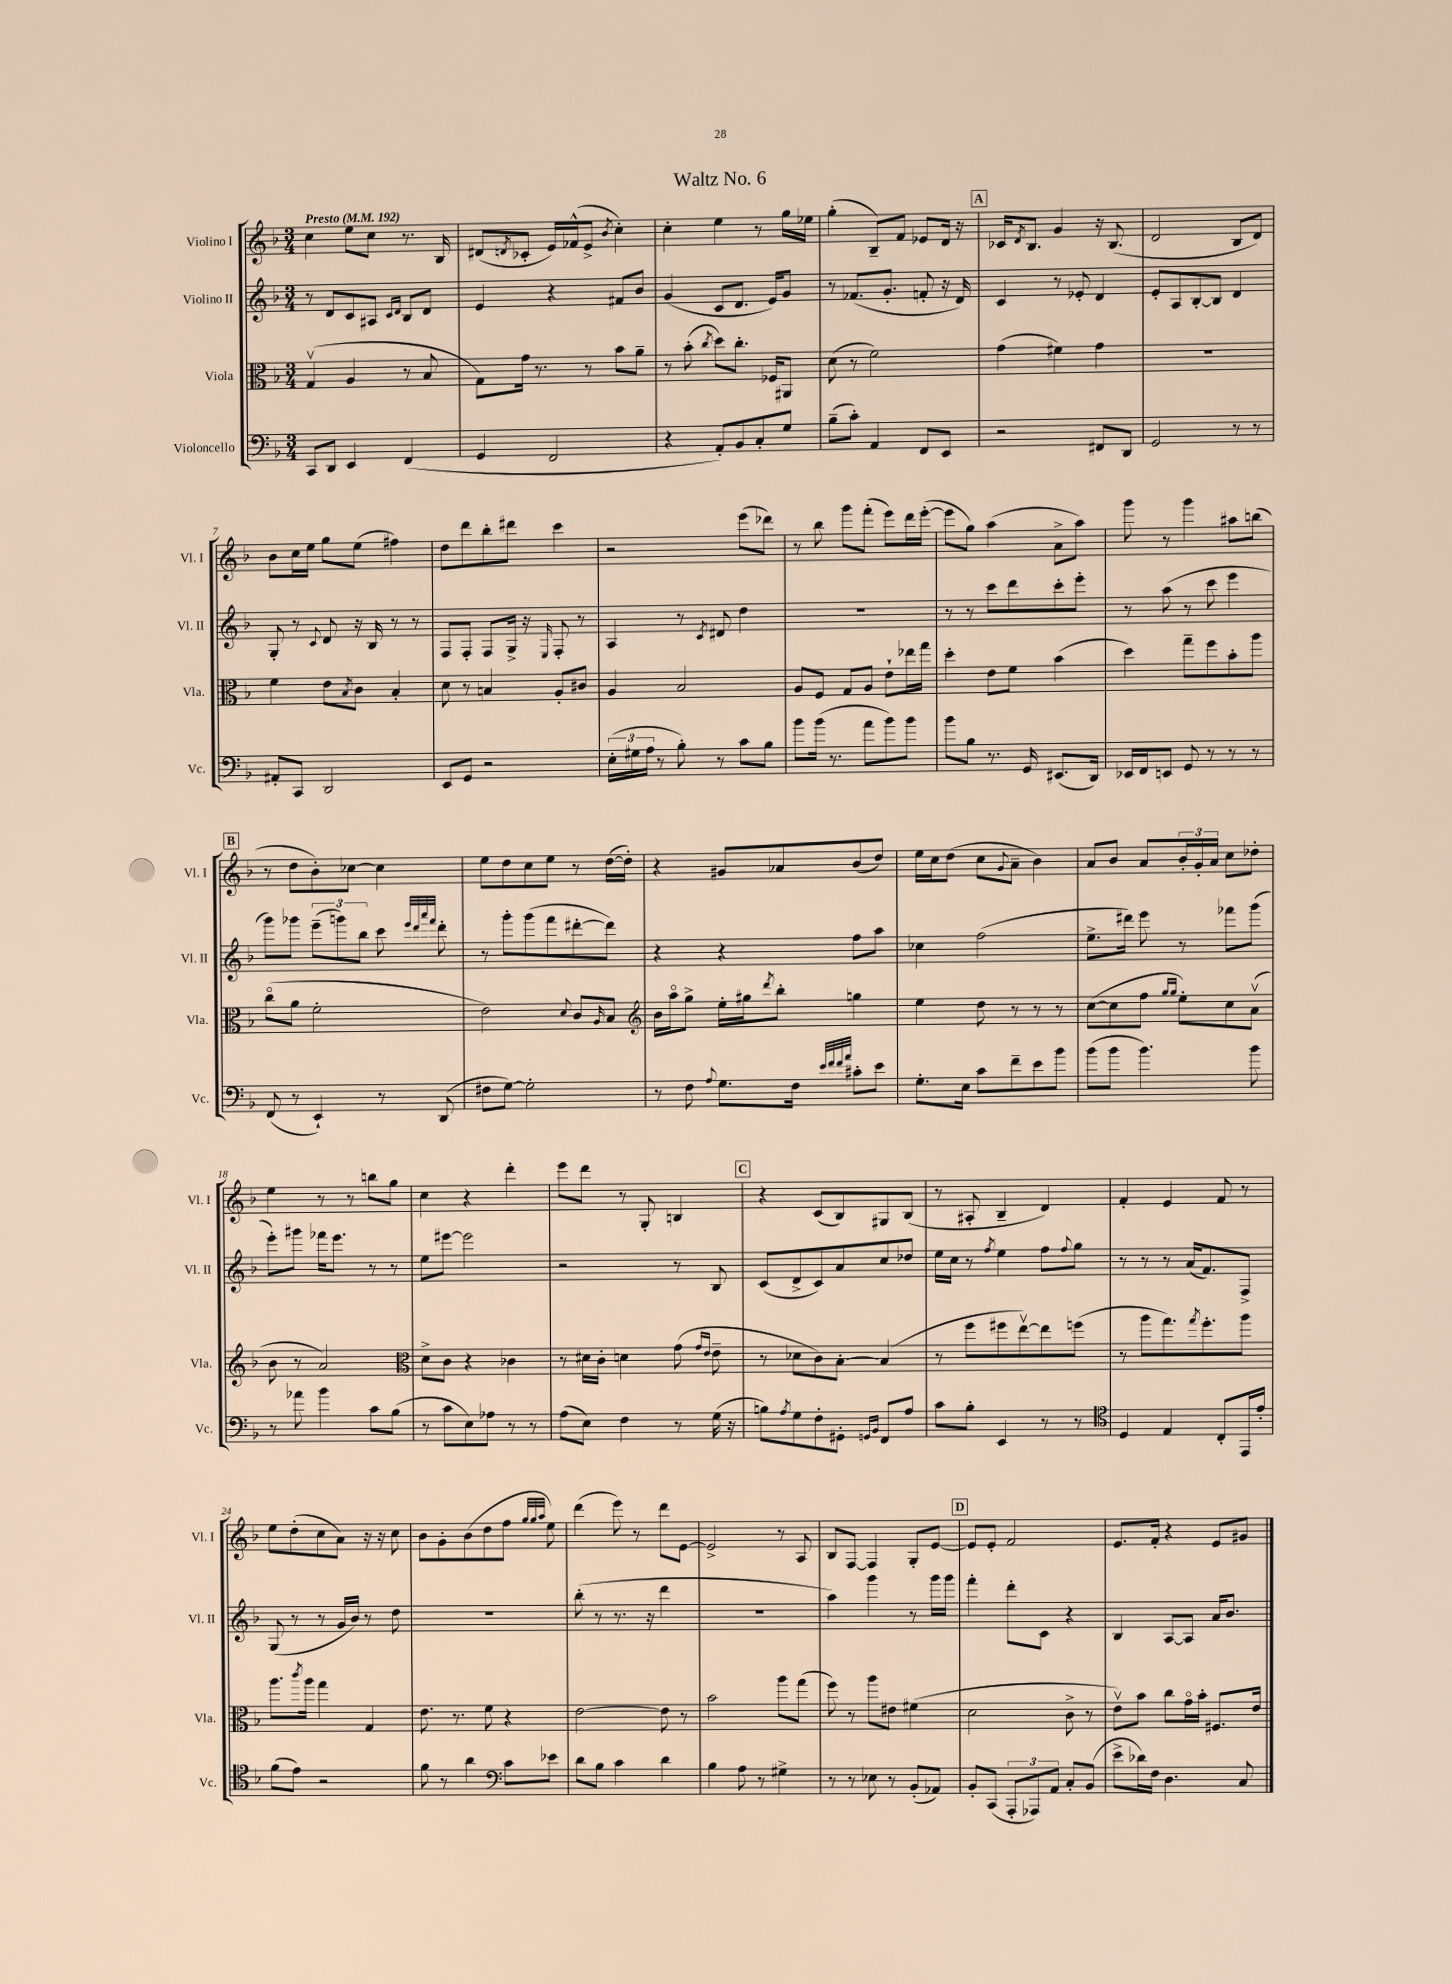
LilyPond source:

\header { title = "Waltz No. 6" }
<<
\new StaffGroup <<
\new Staff = "s0" \with { instrumentName = "Violino I" shortInstrumentName = "Vl. I" } {
    \clef treble \key f \major \numericTimeSignature \time 3/4 \tempo "Presto" 4 = 192
    c''4 e''8 c''8 r8. bes16 |
    dis'8( \acciaccatura { d'8 } ces'8-. e'16) fes'16-^( e'8-> \acciaccatura { bes'8 } c''4-.) |
    c''4-. e''4 r8 g''16 ees''16 |
    g''4-.( bes8--) f'8 ees'8 d'16 r16 |
    \mark \markup { \box "A" } ces'16 \acciaccatura { d'8 } bes8. g'4 r16 bes8.( |
    d'2 bes8 d'8) |
    bes'8 c''16 e''16 g''8 e''8( fis''4) |
    d''8 d'''8 bes''8-. dis'''8 c'''4 |
    r2 e'''8( des'''8) |
    r8 bes''8 g'''8 f'''8-.( e'''8) d'''16 e'''16~-.( |
    e'''8 g''8) a''4( a'8-> a''8) |
    g'''8 r8 g'''4 ais''8 b''8( |
    \mark \markup { \box "B" } r8 d''8 bes'8-.) ces''8~ ces''4 |
    e''8 d''8 c''8 e''8 r8 d''16~( d''16-.) |
    r4 gis'8 aes'8 bes'8( d''8) |
    e''16 c''16 d''8( c''8 \appoggiatura { g'8 } a'8-- bes'4) |
    a'8 bes'8 a'8 \tuplet 3/2 { bes'16-. g'16-. a'16 } c''8 des''8-. |
    e''4 r8 r8 b''8 g''8 |
    c''4 r4 d'''4-. |
    e'''8 d'''8 r8 g8-. b4 |
    \mark \markup { \box "C" } r4 c'8( bes8) gis8 bes8( |
    r8 ais8-. bes4-- d'4) |
    f'4-. e'4 f'8 r8 |
    e''8 d''8-.( c''8 a'8) r16 r16 c''8 |
    bes'8 g'8-. bes'8( d''8 f''8 \grace { g''32 g''32 a''32 } e''8) |
    d'''4( e'''8) r8 d'''8 e'8~ |
    e'2-> r8 a8 |
    bes8 f8~ f4 g8-. e'8~ |
    \mark \markup { \box "D" } e'8 e'8-. f'2 |
    e'8. f'16-. r4 e'8 gis'8 \bar "|." |
}
\new Staff = "s1" \with { instrumentName = "Violino II" shortInstrumentName = "Vl. II" } {
    \clef treble \key f \major \numericTimeSignature \time 3/4
    r8 d'8 c'8 ais8 \grace { c'16 d'16 } bes8 d'8 |
    e'4 r4 fis'8 bes'8 |
    g'4( c'8 d'8. e'16) g'8 |
    r8 fes'8.( g'8.-. f'8-. r16 d'16) |
    \mark \markup { \box "A" } c'4 r8 ees'8-. d'4 |
    e'8-. a8 bes8~-. bes8 d'4 |
    g8-. r8 \appoggiatura { c'8 } d'8 r16 bes16 r8 r8 |
    f8 f8-. f8 g16-> r16 \grace { e16 } f8-. r8 |
    a4 r8 \acciaccatura { c'8 } dis'8 d''4 |
    R2. |
    r8 r8 c'''8 d'''8 c'''8-. e'''8-. |
    r8 a''8( r8 c'''8 e'''4 |
    \mark \markup { \box "B" } g'''8) ges'''8 \tuplet 3/2 { e'''8--( g'''8) bes''8 } c'''8 \grace { e'''32 d'''32 a'''32 f'''32 } d'''8-. |
    r8 g'''8-. g'''8( f'''8 dis'''8~-. dis'''8) |
    r4 r4 f''8 a''8 |
    ces''4 f''2( |
    e''8.-> dis'''16) e'''8 r8 fes'''8 g'''8( |
    e'''8-.) gis'''8 fes'''16 e'''8. r8 r8 |
    e''8 eis'''8~ eis'''2 |
    r2 r8 bes8 |
    \mark \markup { \box "C" } c'8( d'8-> c'8) a'8 c''8 des''8 |
    e''16 c''16 r8 \acciaccatura { f''8 } e''4 f''8 \appoggiatura { f''8 } g''8 |
    r8 r8 r8 a'16( f'8.) f8-> |
    g8( r8 r8 g'16 bes'16) r8 d''8 |
    R2. |
    bes''8-.( r8 r8. r16 d'''4 |
    R2. |
    a''4) g'''4 r8 g'''16 g'''16 |
    \mark \markup { \box "D" } f'''4-. d'''8-. c'8 r4 |
    bes4 a8~ a8 a'16 bes'8. \bar "|." |
}
\new Staff = "s2" \with { instrumentName = "Viola" shortInstrumentName = "Vla." } {
    \clef alto \key f \major \numericTimeSignature \time 3/4
    g4\upbow( a4 r8 bes8 |
    g8) g'16 r8. r8 bes'8 a'8-- |
    r8 bes'8-.( \acciaccatura { c''8 } d''8) c''8.-. fes16 ais,8 |
    d'8( r8 f'2) |
    \mark \markup { \box "A" } g'4( fis'4) g'4 |
    R2. |
    f'4 e'8 \acciaccatura { bes8 } c'8 bes4-. |
    d'8 r8 b4 a8-. cis'8 |
    a4 bes2 |
    a8 f8 g8 a8 e'8-! ees''16 g''16 |
    d''4-. e'8 f'8 bes'4( |
    d''4) g''8-- f''8 bes'8-. a''8 |
    \mark \markup { \box "B" } c''8\flageolet( a'8 f'2-. |
    e'2) \appoggiatura { d'8 } c'8 \grace { a16 } bes8 |
    \clef treble bes'16 a''16\flageolet g''8-> e''16-. gis''16 \acciaccatura { d'''8 } bes''8-. g''4 |
    e''4 d''8 r8 r8 r8 |
    c''8~( c''8 f''8 \grace { g''16 g''16 } e''8-.) c''8 a'8\upbow( |
    bes'8 r8 a'2) |
    \clef alto d'8-> c'8 r4 ces'4 |
    r8 dis'16 c'16-. d'4 g'8( \grace { g'16 e'16 } e'8-- |
    \mark \markup { \box "C" } r8 des'8 c'8) bes8~-. bes4( |
    r8 f''8 fis''8 e''8~\upbow) e''8 f''8( |
    r8 a''8 g''8.) \acciaccatura { g''8 } f''8.-. a''8 |
    a''8. \acciaccatura { c'''8 } a''16 g''4 g4 |
    e'8. r8. f'8 r4 |
    e'2~ e'8 r8 |
    bes'2 a''8 g''8( |
    f''8) r8 a''8 eis'8 fis'4( |
    \mark \markup { \box "D" } d'2 c'8-> r8 |
    e'8\upbow) bes'8 c''8 g'16\flageolet bes'16-. fis8. e'16 \bar "|." |
}
\new Staff = "s3" \with { instrumentName = "Violoncello" shortInstrumentName = "Vc." } {
    \clef bass \key f \major \numericTimeSignature \time 3/4
    c,8 d,8 e,4 f,4( |
    g,4 f,2 |
    r4 a,8-.) bes,8 c8-. g8 |
    bes8--( c'8-.) a,4 f,8 e,8 |
    \mark \markup { \box "A" } r2 fis,8 d,8 |
    g,2 r8 r8 |
    ais,8-. c,8 d,2 |
    e,8 g,8 r2 |
    \tuplet 3/2 { e16-.( gis16 a16 } r8 bes8-.) r8 c'8 bes8 |
    bes'8 bes'16( r8. a'8 bes'8) bes'8 |
    bes'8 bes8 r8. g,16 eis,8.( d,16) |
    ees,16 f,16 e,8 g,8 r8 r8 r8 |
    \mark \markup { \box "B" } f,8( r8 e,4-!) r8 d,8( |
    fis8 g8~) g2-. |
    r8 f8 \appoggiatura { a8 } g8. f16 \grace { e'32 f'32 f'32 a'32 } cis'8-. e'8 |
    g8.-. e16 c'8 f'8-- e'8 bes'8 |
    bes'8( bes'8 bes'4.) bes'8 |
    r8 aes'8 bes'4 c'8 bes8( |
    r8 c'8 e8) aes8 r8 r8 |
    a8( e8) f4 r8 g16( r16 |
    \mark \markup { \box "C" } b8) \acciaccatura { a8 } g8 f8-. gis,8-. \grace { g,16 bes,16 } f,8 a8 |
    c'8 bes8-. e,4 r8 r8 |
    \clef tenor d4 e4 c8-. e,16 e'16-. |
    f'8( e'8) r2 |
    f'8 r8 a'4 \clef bass c'8 ees'8 |
    d'8 bes8 c'4 d'4 |
    bes4 a8 r8 gis4-> |
    r8 r8 ees8 r8 bes,8-.( aes,8) |
    \mark \markup { \box "D" } bes,8-. c,8( \tuplet 3/2 { a,,8-. aes,,8) a,8 } c8-. bes,8( |
    e'8-> des'16) f16 d4. c8 \bar "|." |
}
>>
>>
